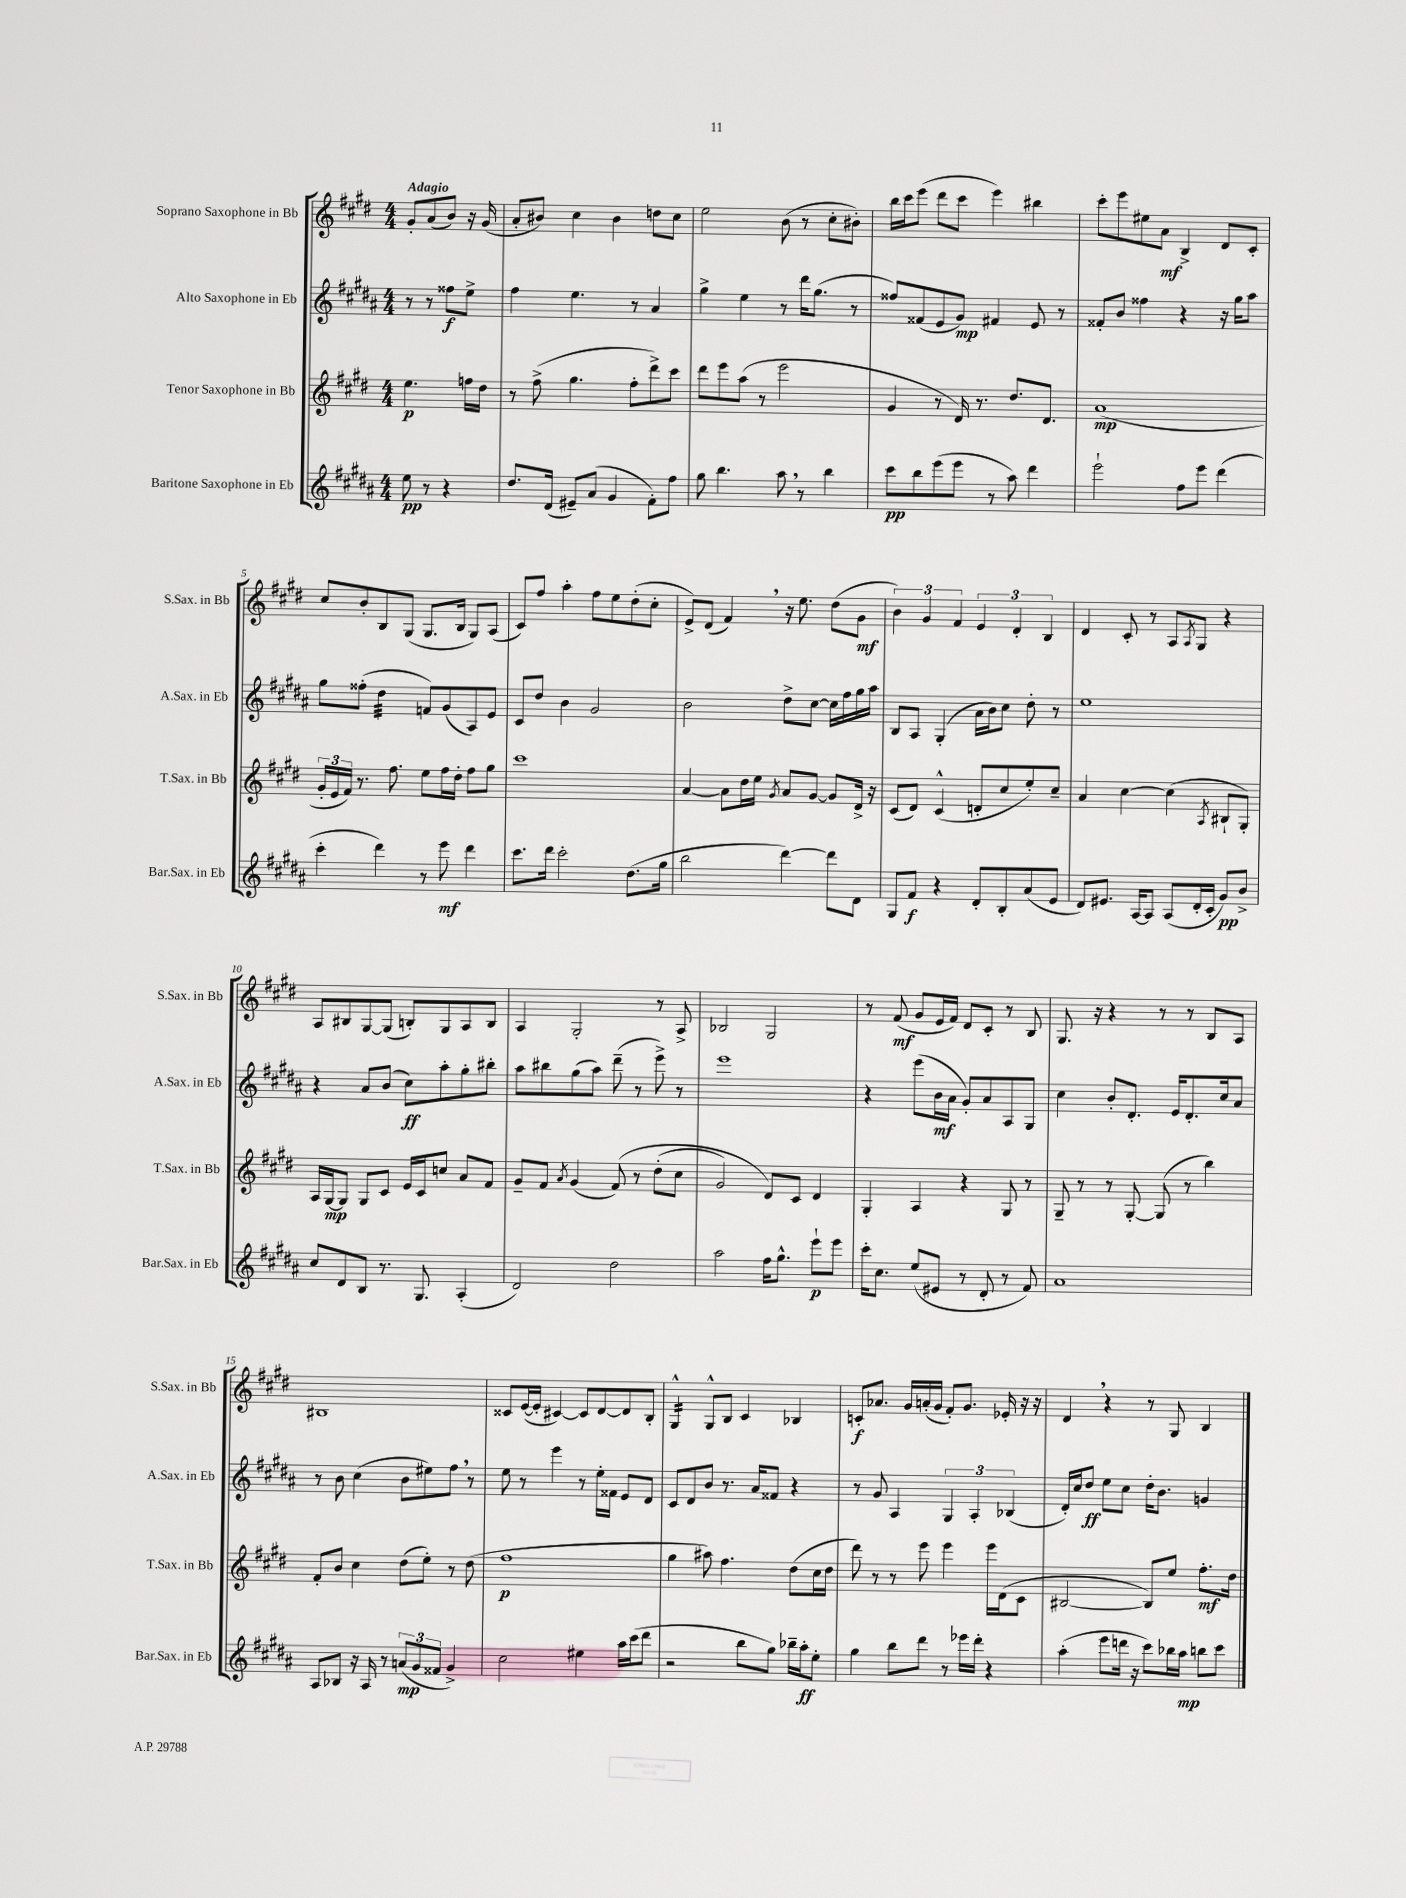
<<
\new StaffGroup <<
\new Staff = "s0" \with { instrumentName = "Soprano Saxophone in Bb" shortInstrumentName = "S.Sax. in Bb" } {
    \clef treble \key e \major \numericTimeSignature \time 4/4 \partial 2 \tempo "Adagio"
    gis'8-. a'8( b'8) r16 gis'16( |
    a'8-. bis'8) cis''4 bis'4 d''8 cis''8 |
    e''2 b'8( r8 cis''8-. bis'8-.) |
    b''16 cis'''16 e'''8( dis'''8 cis'''8 e'''4) bis''4 |
    cis'''8-. e'''8 eis''8 a'8\mf b4-> dis'8 cis'8-. |
    cis''8 b'8-. b8 gis8( gis8. b16 gis8) a8( |
    cis'8) fis''8 a''4-. fis''8 e''8 dis''8-.( cis''8-. |
    e'8->) dis'8( fis'4) \breathe r16 e''8. dis''8( gis'8\mf |
    \tuplet 3/2 { b'4) gis'4 fis'4 } \tuplet 3/2 { e'4 dis'4-. b4 } |
    dis'4 cis'8-. r8 a8 \acciaccatura { a8 } gis8 r4 |
    a8 bis8 gis8~ gis8( b8-.) gis8 a8 b8 |
    a4 gis2-. r8 a8-> |
    bes2 gis2 |
    r8 fis'8\mf( gis'8 e'16 fis'16) dis'8 cis'8-. r8 b8 |
    gis8. r16 r4 r8 r8 b8 a8 |
    bis1 |
    cisis'8 e'16~( e'16-. cis'4~) cis'8 dis'8~ dis'8 b8-. |
    gis4:16-^ gis8-^ b8 cis'4 bes4 |
    c'8-.\f aes'8. gis'16 a'16-.( gis'16 fis'8-.) gis'8. ees'16-. r16 r16 |
    dis'4 \breathe r4 r8 gis8 b4 \bar "|." |
}
\new Staff = "s1" \with { instrumentName = "Alto Saxophone in Eb" shortInstrumentName = "A.Sax. in Eb" } {
    \clef treble \key b \major \numericTimeSignature \time 4/4 \partial 2
    r8 r8 fisis''8\f e''8-> |
    fis''4 e''4. r8 ais'4 |
    gis''4-> e''4 r8 dis'''16 gis''8.( r8 |
    fisis''8) fisis'8( e'8 gis'8\mp) fis'4 e'8 r8 |
    fisis'8-. b'8 fisis''4 r4 r16 gis''16 ais''8 |
    gis''8 fisis''8-.( dis''4:32 f'8) gis'8( ais8) e'8 |
    cis'8 dis''8 b'4 gis'2 |
    b'2 dis''8-> cis''8~ cis''16 fis''16 gis''16 ais''16 |
    b8 ais8 gis4-.( ais'16 b'16) cis''8 dis''8-. r8 |
    e''1 |
    r4 ais'8 b'8( cis''8\ff) ais''8-. gis''8-. bis''8-. |
    ais''8 bis''8 gis''8( ais''8) dis'''8--( r8 e'''8->) r8 |
    e'''1 |
    r4 e'''8( b'16\mf ais'16 gis'8-.) ais'8 ais8 gis8 |
    cis''4 b'8-. dis'8.-. e'16 dis'8.-. cis''16 ais'8 |
    r8 b'8 cis''4( b'8 eis''8) fis''8 \breathe r8 |
    e''8 r8 e'''4 r8 e''16-. fisis'16 e'8 dis'8 |
    cis'8 dis'8 b'8 r8. ais'16 fisis'8 r4 |
    r8 gis'8 ais4 \tuplet 3/2 { gis4 ais4-. bes4( } |
    dis'16-.) cis''16 dis''8\ff e''8 cis''8 dis''16-. b'8. g'4 \bar "|." |
}
\new Staff = "s2" \with { instrumentName = "Tenor Saxophone in Bb" shortInstrumentName = "T.Sax. in Bb" } {
    \clef treble \key e \major \numericTimeSignature \time 4/4 \partial 2
    e''4.\p f''16 dis''16 |
    r8 fis''8->( gis''4. fis''8-. dis'''8->) cis'''8 |
    dis'''8 e'''8 a''8( r8 e'''2 |
    gis'4 r8 dis'16) r8. dis''8. dis'8. |
    a'1\mp( |
    \tuplet 3/2 { gis'16-. e'16 fis'16) } r8. fis''8. e''8 fis''16 dis''16-. fis''8 gis''8 |
    cis'''1 |
    a'4~ a'8 dis''16 e''16 \acciaccatura { gis'8 } a'8 gis'8~ gis'8 dis'16-> r16 |
    cis'8( dis'8) cis'4-^( d'8-. cis''8 e''8-.) cis''8-- |
    a'4 cis''4~ cis''4( \acciaccatura { a8 } bis8-! gis8-.) |
    a16 gis16~\mp gis8 gis8 cis'8 e'16 cis'16 c''8 a'8 fis'8 |
    gis'8-- fis'8 \acciaccatura { a'8 } gis'4( fis'8)\( r8 dis''8-.( cis''8 |
    gis'2) dis'8\) cis'8 dis'4 |
    gis4-. a4 r4 gis8 r8 |
    gis8-- r8 r8 gis8~-. gis8( r8 b''4) |
    fis'8-. b'8 cis''4 dis''8( e''8-.) r8 dis''8( |
    fis''1\p |
    gis''4 ais''8) fis''4. dis''8( cis''16 dis''16 |
    dis'''8) r8 r8 e'''8 e'''4 e'''16 dis'16( cis'8 |
    bis2~ bis8) e''8 fis''8.-.\mf dis''16 \bar "|." |
}
\new Staff = "s3" \with { instrumentName = "Baritone Saxophone in Eb" shortInstrumentName = "Bar.Sax. in Eb" } {
    \clef treble \key b \major \numericTimeSignature \time 4/4 \partial 2
    e''8\pp r8 r4 |
    dis''8. dis'16( eis'8--) ais'8( gis'4 fis'8-.) fis''8 |
    gis''8 b''4. ais''8 \breathe r8 b''4 |
    cis'''8\pp b''8 e'''8( e'''8 r8 ais''8) dis'''4 |
    e'''2-! fis''8 e'''8 dis'''4( |
    cis'''4-. dis'''4) r8 e'''8\mf dis'''4 |
    cis'''8. dis'''16 cis'''2-. dis''8.( gis''16 |
    b''2 dis'''4~) dis'''8 dis'8 |
    gis8 fis'8\f r4 dis'8-. b8-. ais'8( e'8 |
    dis'8) eis'8. ais16~ ais8 ais8( dis'16-. cis'16-. gis'8\pp) b'8-> |
    cis''8 dis'8 b8 r8. gis8. ais4-.( |
    dis'2) dis''2 |
    ais''2 fis''16 gis''8.-^ e'''8-!\p e'''8 |
    cis'''16-. cis''8. e''8( eis'8 r8 dis'8-. r8 fis'8) |
    ais'1 |
    ais8 bes8 r16 ais16 r8 \tuplet 3/2 { a'8\mp( gis'8 fisis'8 } gis'4->) |
    cis''2 eis''4 ais''16 cis'''16( dis'''8 |
    r2 b''8 gis''8) bes''16-- ais''16-.\ff e''8-. |
    gis''4 b''8 dis'''8 r8 ees'''16 dis'''16-. r4 |
    ais''4-.( e'''8 d'''16 r16 cis'''8) bes''16 ais''16\mp b''8 cis'''8 \bar "|." |
}
>>
>>
